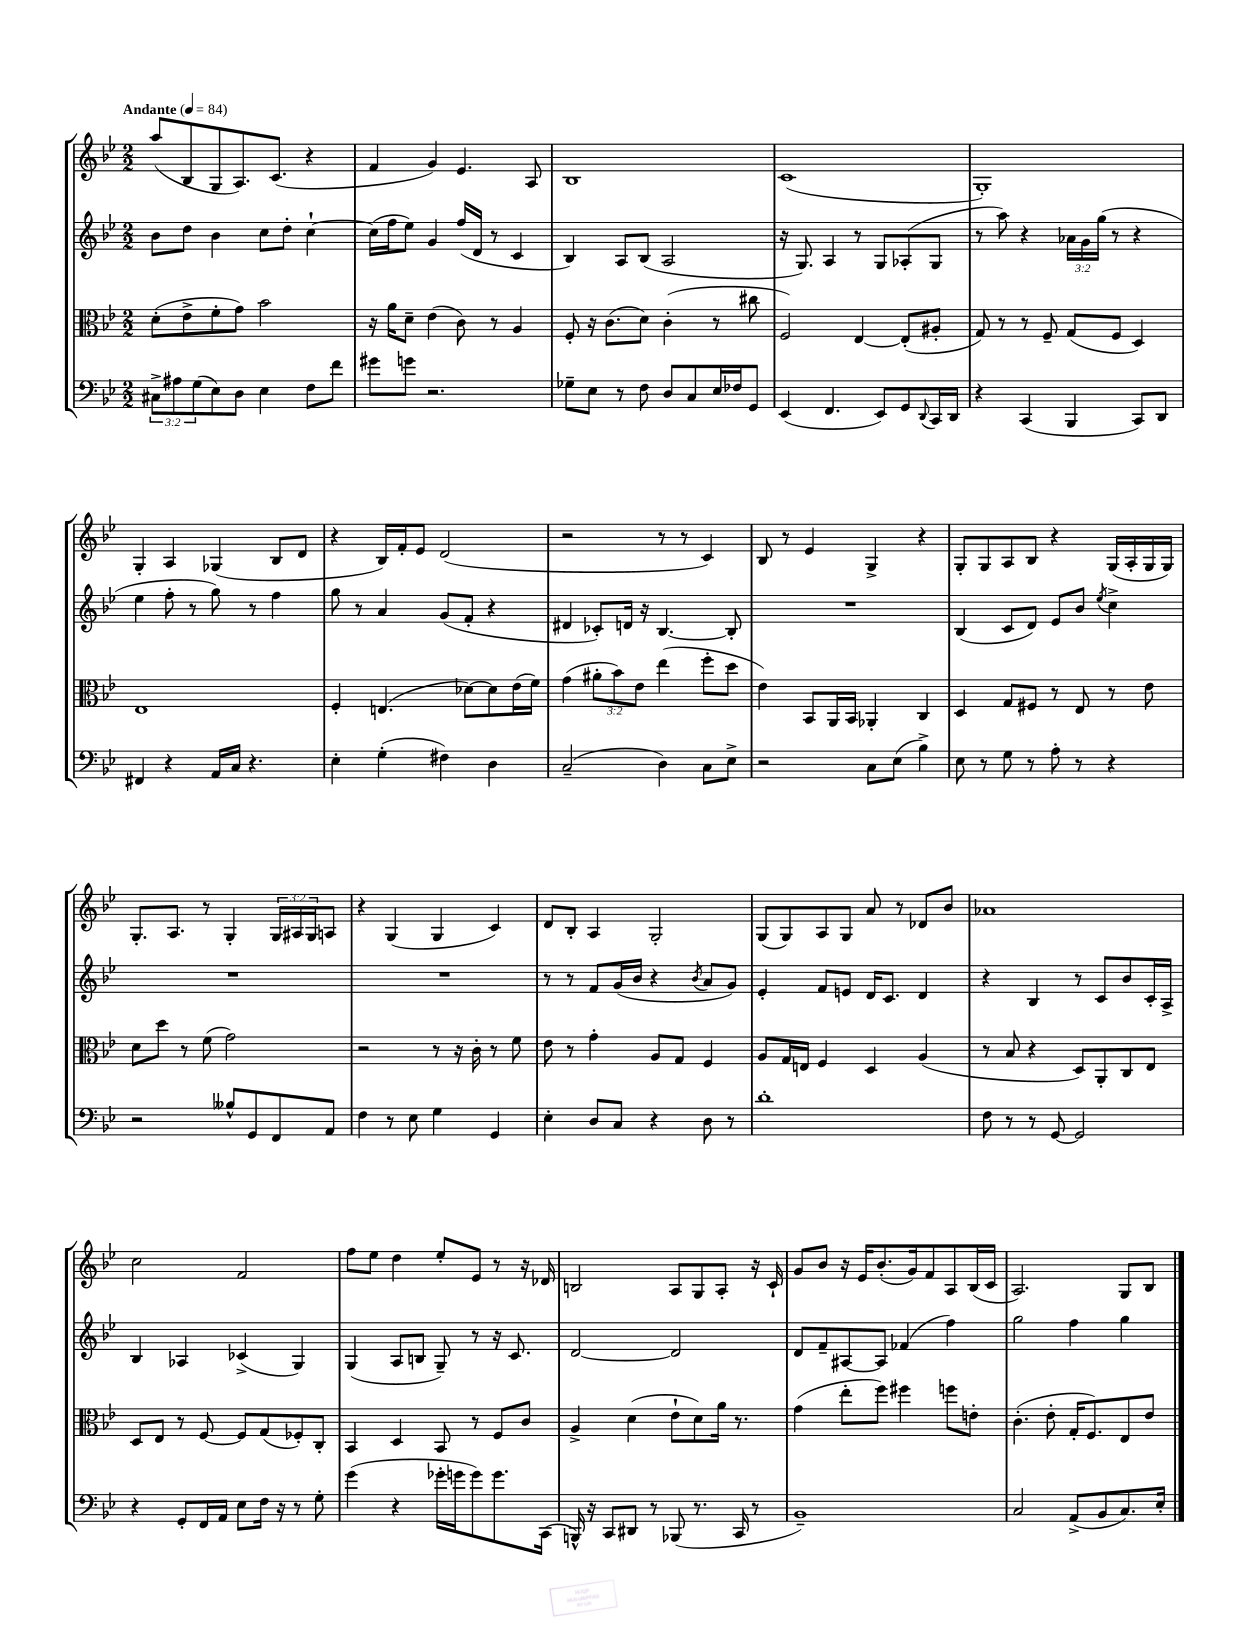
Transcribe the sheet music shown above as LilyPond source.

<<
\new StaffGroup <<
\new Staff = "s0" {
    \clef treble \key bes \major \numericTimeSignature \time 2/2 \override Staff.TupletNumber.text = #tuplet-number::calc-fraction-text \tempo "Andante" 4 = 84
    a''8( bes8 g8 a8.) c'8.( r4 |
    f'4 g'4) ees'4. a8 |
    bes1 |
    c'1( |
    g1-.) |
    g4-. a4 ges4( bes8 d'8 |
    r4 bes16) f'16-. ees'8 d'2( |
    r2 r8 r8 c'4) |
    bes8 r8 ees'4 g4-> r4 |
    g8-. g8 a8 bes8 r4 g16( a16-. g16 g16) |
    g8.-. a8. r8 g4-. \tuplet 3/2 { g16 ais16 g16 } a8 |
    r4 g4( g4 c'4) |
    d'8 bes8-. a4 g2-. |
    g8( g8) a8 g8 a'8 r8 des'8 bes'8 |
    aes'1 |
    c''2 f'2 |
    f''8 ees''8 d''4 ees''8-. ees'8 r8 r16 des'16 |
    b2 a8 g8 a8-. r16 c'16-! |
    g'8 bes'8 r16 ees'16 bes'8.-.( g'16) f'8 a8 bes16( c'16 |
    a2.) g8 bes8 \bar "|." |
}
\new Staff = "s1" {
    \clef treble \key bes \major \numericTimeSignature \time 2/2 \override Staff.TupletNumber.text = #tuplet-number::calc-fraction-text
    bes'8 d''8 bes'4 c''8 d''8-. c''4~-! |
    c''16( f''16 ees''8) g'4 f''16( d'16 r8 c'4 |
    bes4) a8 bes8( a2 |
    r16 g8.) a4 r8 g8 aes8-.( g8 |
    r8 a''8) r4 \tuplet 3/2 { aes'16 g'16 g''16( } r8 r4 |
    ees''4 f''8-. r8 g''8) r8 f''4 |
    g''8 r8 a'4 g'8( f'8-. r4 |
    dis'4 ces'8-.) d'16 r16 bes4.~ bes8-. |
    R1 |
    bes4( c'8 d'8) ees'8 bes'8 \acciaccatura { ees''8 } c''4-> |
    R1 |
    R1 |
    r8 r8 f'8 g'16( bes'16 r4 \acciaccatura { bes'8 } a'8 g'8) |
    ees'4-. f'8 e'8 d'16 c'8. d'4 |
    r4 bes4 r8 c'8 bes'8 c'16-. a16-> |
    bes4 aes4 ces'4->( g4) |
    g4( a8 b8 g8--) r8 r16 c'8. |
    d'2~ d'2 |
    d'8 f'8-- ais8~ ais8 fes'4( f''4) |
    g''2 f''4 g''4 \bar "|." |
}
\new Staff = "s2" {
    \clef alto \key bes \major \numericTimeSignature \time 2/2 \override Staff.TupletNumber.text = #tuplet-number::calc-fraction-text
    d'8-.( ees'8-> f'8-. g'8) bes'2 |
    r16 a'16 d'8-- ees'4( c'8) r8 a4 |
    f8-. r16 c'8.( d'8) c'4-.( r8 cis''8 |
    f2) ees4~ ees8-.( ais8-. |
    g8) r8 r8 f8-- g8( f8 d4) |
    ees1 |
    f4-. e4.( des'8~) des'8 ees'16( f'16) |
    g'4( \tuplet 3/2 { ais'8-. bes'8) ees'8 } ees''4( f''8-. d''8 |
    ees'4) bes,8 a,16 bes,16 aes,4-. c4 |
    d4 g8 fis8 r8 ees8 r8 ees'8 |
    d'8 d''8 r8 f'8( g'2) |
    r2 r8 r16 c'16-. r8 f'8 |
    ees'8 r8 g'4-. a8 g8 f4 |
    a8 g16 e16 f4 d4 a4( |
    r8 bes8 r4 d8) a,8-. c8 ees8 |
    d8 ees8 r8 f8~ f8 g8( fes8-.) c8-. |
    bes,4 d4 bes,8 r8 f8 c'8 |
    a4-> d'4( ees'8-! d'8) a'16 r8. |
    g'4( ees''8-. f''8) fis''4 f''8 e'8-. |
    c'4.-.( ees'8-. g16-. f8.) ees8 ees'8 \bar "|." |
}
\new Staff = "s3" {
    \clef bass \key bes \major \numericTimeSignature \time 2/2 \override Staff.TupletNumber.text = #tuplet-number::calc-fraction-text
    \tuplet 3/2 { cis8-> ais8 g8( } ees8) d8 ees4 f8 f'8 |
    gis'8 g'8 r2. |
    ges8-- ees8 r8 f8 d8 c8 ees16 fes16 g,8 |
    ees,4( f,4. ees,8) g,8 \appoggiatura { d,8 } c,16 d,16 |
    r4 c,4( bes,,4 c,8) d,8 |
    fis,4 r4 a,16 c16 r4. |
    ees4-. g4-.( fis4) d4 |
    c2--( d4) c8 ees8-> |
    r2 c8 ees8( bes4->) |
    ees8 r8 g8 r8 a8-. r8 r4 |
    r2 beses8-^ g,8 f,8 a,8 |
    f4 r8 ees8 g4 g,4 |
    ees4-. d8 c8 r4 d8 r8 |
    d'1-. |
    f8 r8 r8 g,8~ g,2 |
    r4 g,8-. f,16 a,16 ees8 f16 r16 r8 g8-. |
    g'4( r4 ges'16-. g'16 g'8) g'8. c,16( |
    b,,16-^) r16 c,8 dis,8 r8 bes,,8( r8. c,16 r8 |
    bes,1--) |
    c2 a,8->( bes,8 c8.) ees16-. \bar "|." |
}
>>
>>
\layout { \context { \Score \remove "Bar_number_engraver" } }
